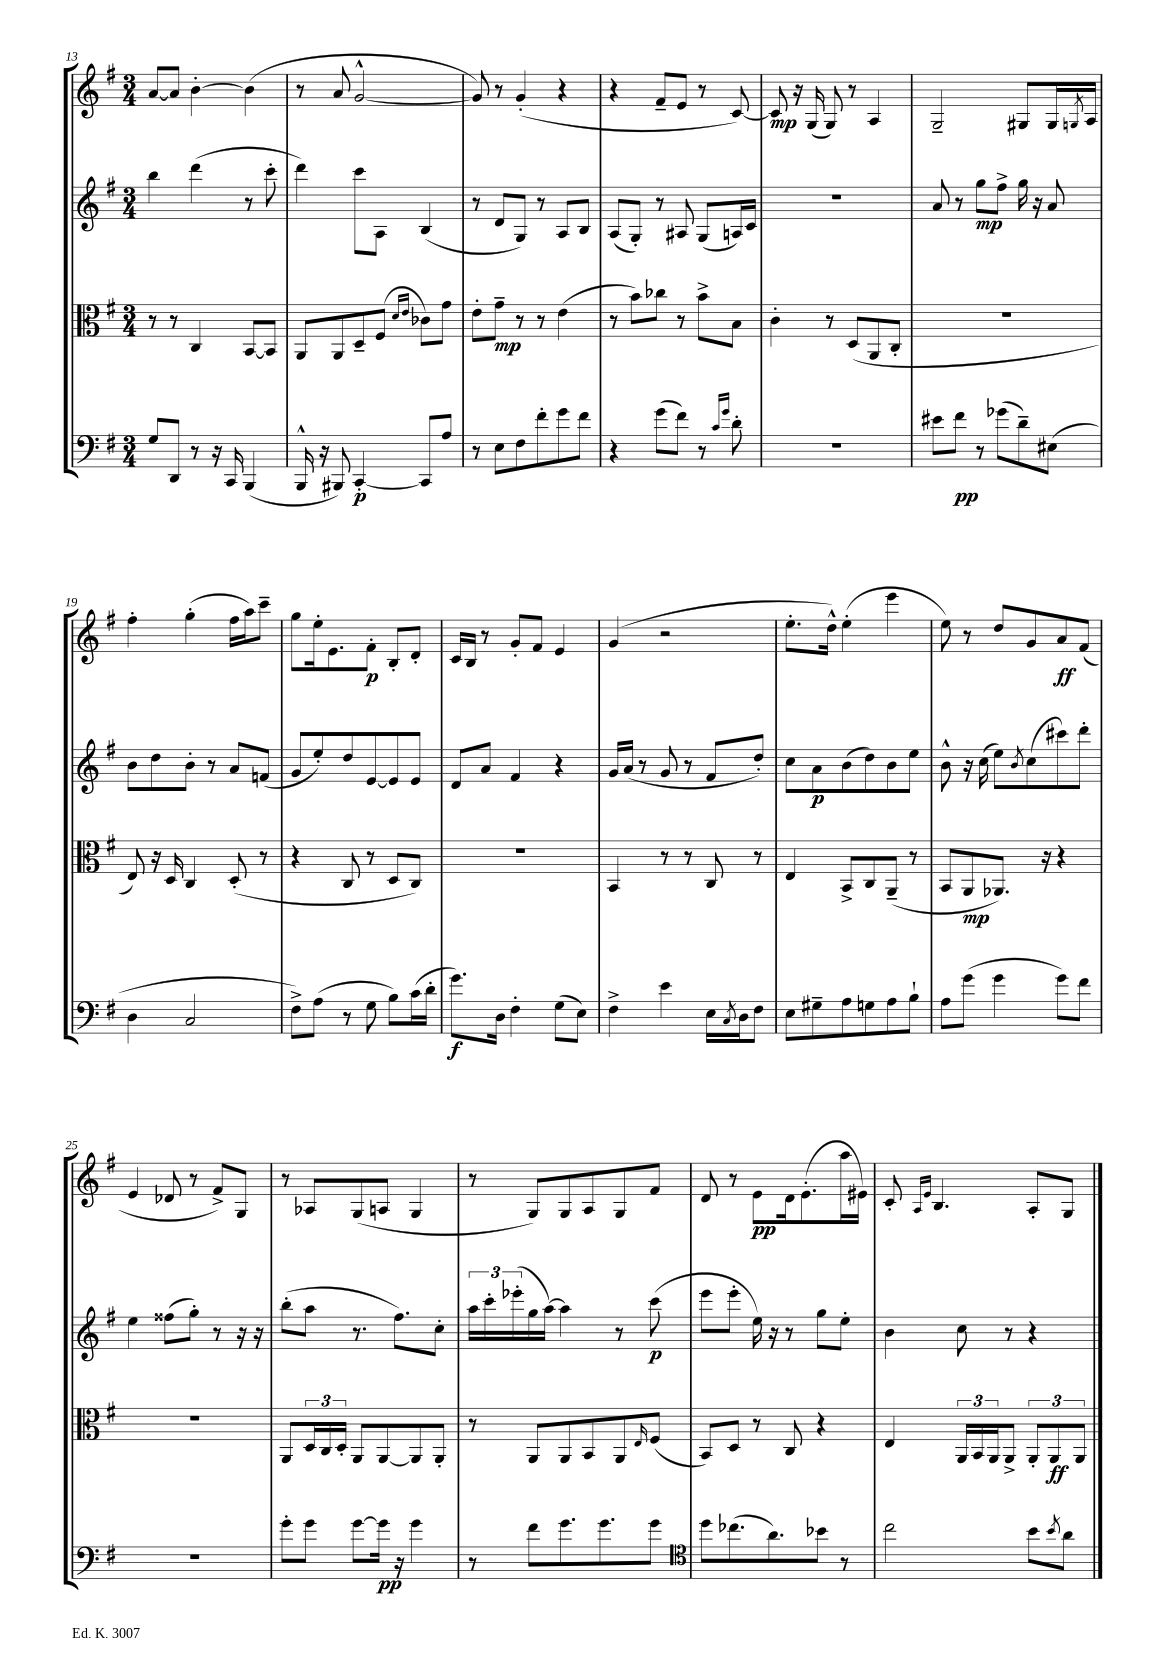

**kern	**dynam	**kern	**dynam	**kern	**dynam	**kern	**dynam
*part4	*part4	*part3	*part3	*part2	*part2	*part1	*part1
*staff4	*staff4	*staff3	*staff3	*staff2	*staff2	*staff1	*staff1
*clefF4	*	*clefC3	*	*clefG2	*	*clefG2	*
*k[f#]	*	*k[f#]	*	*k[f#]	*	*k[f#]	*
*M3/4	*	*M3/4	*	*M3/4	*	*M3/4	*
=13	=13	=13	=13	=13	=13	=13	=13
8G/L	.	8r	.	4bb\	.	[8a/L	.
8DD/J	.	8r	.	.	.	8a/J]	.
8r	.	4C/	.	(4ddd\	.	[4b'\	.
16r	.	.	.	.	.	.	.
16CC/	.	.	.	.	.	.	.
(4BBB/	.	[8BB/L	.	8r	.	(4b\]	.
.	.	8BB/J]	.	8ccc'\	.	.	.
=14	=14	=14	=14	=14	=14	=14	=14
16BBB^^/	.	8AA/L	.	4ddd\)	.	8r	.
16r	.	.	.	.	.	.	.
8BBB#X/)	.	8AA/	.	.	.	8a/	.
[4CC'/	p	8D~/	.	8ccc\L	.	[2g^^/	.
.	.	(8F#/J	.	8A\J	.	.	.
.	.	16qqd/LL	.	.	.	.	.
.	.	16qqe/JJ	.	.	.	.	.
8CC/L]	.	8c-X\L)	.	(4B/	.	.	.
8A/J	.	8g\J	.	.	.	.	.
=15	=15	=15	=15	=15	=15	=15	=15
8r	.	8e'\L	.	8r	.	8g/])	.
8E\L	.	8g~\J	mp	8d/L	.	8r	.
8F#\	.	8r	.	8G/J)	.	(4g'/	.
8f#'\	.	8r	.	8r	.	.	.
8g\	.	(4e\	.	8A/L	.	4r	.
8f#\J	.	.	.	8B/J	.	.	.
=16	=16	=16	=16	=16	=16	=16	=16
4r	.	8r	.	(8A/L	.	4r	.
.	.	8b\L)	.	8G'/J)	.	.	.
(8g\L	.	8cc-X\J	.	8r	.	8f#~/L	.
8f#\J)	.	8r	.	8A#X/	.	8e/J	.
8r	.	8b^\L	.	(8G/L	.	8r	.
16qqc/LL	.	.	.	.	.	.	.
16qqg/JJ	.	.	.	.	.	.	.
8d'\	.	8B\J	.	16An/L)	.	[8c/)	.
.	.	.	.	16c/JJ	.	.	.
=17	=17	=17	=17	=17	=17	=17	=17
2.r	.	4c'\	.	2.r	.	8c/]	mp
.	.	.	.	.	.	16r	.
.	.	.	.	.	.	(16G/	.
.	.	8r	.	.	.	8G/)	.
.	.	(8D/L	.	.	.	8r	.
.	.	8AA/	.	.	.	4A/	.
.	.	8C'/J	.	.	.	.	.
=18	=18	=18	=18	=18	=18	=18	=18
8e#X\L	.	2.r	.	8a/	.	2G~/	.
8f#\J	pp	.	.	8r	.	.	.
8r	.	.	.	8gg\L	mp	.	.
(8g-X\L	.	.	.	8ff#^\J	.	.	.
8d~\)	.	.	.	16gg\	.	8G#X/L	.
.	.	.	.	16r	.	.	.
(8E#X\J	.	.	.	8a/	.	16G#/L	.
.	.	.	.	.	.	8qGn/	.
.	.	.	.	.	.	16A/JJ	.
!!LO:LB:g=z
=19	=19	=19	=19	=19	=19	=19	=19
4D\	.	8E/)	.	8b\L	.	4ff#'\	.
.	.	16r	.	8dd\	.	.	.
.	.	16D/	.	.	.	.	.
2C/	.	4C/	.	8b'\J	.	(4gg'\	.
.	.	.	.	8r	.	.	.
.	.	(8D'/	.	8a/L	.	16ff#\LL	.
.	.	.	.	.	.	16aa\J)	.
.	.	8r	.	(8fn/J	.	8ccc~\J	.
=20	=20	=20	=20	=20	=20	=20	=20
8F#^\L)	.	4r	.	8g/L	.	8gg\L	.
(8A\J	.	.	.	8ee'/)	.	16ee'\k	.
.	.	.	.	.	.	8.e\	.
8r	.	8C/	.	8dd/	.	.	.
8G\	.	8r	.	[8e/	.	8f#'\J	p
8B\L)	.	8D/L	.	8e/]	.	8B'/L	.
(16c\L	.	8C/J)	.	8e/J	.	8d'/J	.
16d'\JJ	.	.	.	.	.	.	.
=21	=21	=21	=21	=21	=21	=21	=21
8.g\L)	f	2.r	.	8d/L	.	16c/LL	.
.	.	.	.	.	.	16B/JJ	.
.	.	.	.	8a/J	.	8r	.
16D\Jk	.	.	.	.	.	.	.
4F#'\	.	.	.	4f#/	.	8g'/L	.
.	.	.	.	.	.	8f#/J	.
(8G\L	.	.	.	4r	.	4e/	.
8E\J)	.	.	.	.	.	.	.
=22	=22	=22	=22	=22	=22	=22	=22
4F#^\	.	4BB/	.	16g/LL	.	(4g/	.
.	.	.	.	(16a/JJ	.	.	.
.	.	.	.	8r	.	.	.
4e\	.	8r	.	8g/	.	2r	.
.	.	8r	.	8r	.	.	.
16E\LL	.	8C/	.	8f#/L	.	.	.
8qC/	.	.	.	.	.	.	.
16D\J	.	.	.	.	.	.	.
8F#\J	.	8r	.	8dd'/J)	.	.	.
=23	=23	=23	=23	=23	=23	=23	=23
8E\L	.	4E/	.	8cc\L	.	8.ee'\L	.
8G#X~\	.	.	.	8a\	p	.	.
.	.	.	.	.	.	16dd^^\Jk)	.
8A\	.	8BB^/L	.	(8b\	.	(4ee'\	.
8Gn\	.	8C/	.	8dd\)	.	.	.
8A\	.	(8AA~/J	.	8b\	.	4eee\	.
8B`\J	.	8r	.	8ee\J	.	.	.
=24	=24	=24	=24	=24	=24	=24	=24
8A\L	.	8BB/L	.	8b^^\	.	8ee\)	.
(8g\J	.	8AA/	mp	16r	.	8r	.
.	.	.	.	(16cc\	.	.	.
4g\	.	8.AA-X/J)	.	8ee\L)	.	8dd/L	.
.	.	.	.	8qb/	.	.	.
.	.	.	.	(8cc\	.	8g/	.
.	.	16r	.	.	.	.	.
8g\L)	.	4r	.	8ccc#X\)	.	8a/	ff
8f#\J	.	.	.	8ddd'\J	.	(8f#/J	.
!!LO:LB:g=z
=25	=25	=25	=25	=25	=25	=25	=25
2.r	.	2.r	.	4ee\	.	4e/	.
.	.	.	.	(8ff##X\L	.	8d-X/	.
.	.	.	.	8gg'\J)	.	8r	.
.	.	.	.	8r	.	8f#^/L)	.
.	.	.	.	16r	.	8G/J	.
.	.	.	.	16r	.	.	.
=26	=26	=26	=26	=26	=26	=26	=26
8g'\L	.	8AA/L	.	(8bb'\L	.	8r	.
8g\J	.	24D/L	.	8aa\J	.	8A-X/L	.
.	.	24C/	.	.	.	.	.
.	.	24D'/JJ	.	.	.	.	.
[8g\L	.	8AA/L	.	8.r	.	(8G/	.
16g\Jk]	pp	[8AA/	.	.	.	8An/J	.
16r	.	.	.	8.ff#\L)	.	.	.
4g\	.	8AA/]	.	.	.	4G/	.
.	.	8AA'/J	.	8cc'\J	.	.	.
=27	=27	=27	=27	=27	=27	=27	=27
8r	.	8r	.	24aa\LL	.	8r	.
.	.	.	.	24ccc'\	.	.	.
.	.	.	.	(24eee-X'\	.	.	.
8f#\L	.	8AA/L	.	16gg\	.	8G/L)	.
.	.	.	.	[16aa\JJ)	.	.	.
8.g\	.	8AA/	.	4aa\]	.	8G/	.
.	.	8BB/	.	.	.	8A/	.
8.g\	.	.	.	.	.	.	.
.	.	8AA/	.	8r	.	8G/	.
.	.	16qqE/	.	.	.	.	.
8g\J	.	(8F#/J	.	(8ccc\	p	8f#/J	.
=28	=28	=28	=28	=28	=28	=28	=28
*clefC4	*	*	*	*	*	*	*
8dd\L	.	8BB/L)	.	8eee\L	.	8d/	.
(8.cc-X\	.	8D/J	.	8eee'\J	.	8r	.
.	.	8r	.	16ee\)	.	8e\L	pp
8.a\)	.	.	.	16r	.	.	.
.	.	8C/	.	8r	.	16d\k	.
.	.	.	.	.	.	(8.e'\	.
8b-X\J	.	4r	.	8gg\L	.	.	.
8r	.	.	.	8ee'\J	.	16aa\L	.
.	.	.	.	.	.	16e#X\JJ)	.
=29	=29	=29	=29	=29	=29	=29	=29
2cc\	.	4E/	.	4b\	.	8c'/	.
.	.	.	.	.	.	16qqA/LL	.
.	.	.	.	.	.	16qqe/JJ	.
.	.	.	.	.	.	4.B/	.
.	.	24AA/LL	.	8cc\	.	.	.
.	.	24BB/	.	.	.	.	.
.	.	24AA/J	.	.	.	.	.
.	.	8AA^/J	.	8r	.	.	.
8b\L	.	12AA'/L	.	4r	.	8A'/L	.
.	.	12AA/	ff	.	.	.	.
8qb/	.	.	.	.	.	.	.
8a\J	.	.	.	.	.	8G/J	.
.	.	12AA/J	.	.	.	.	.
==	==	==	==	==	==	==	==
*-	*-	*-	*-	*-	*-	*-	*-
